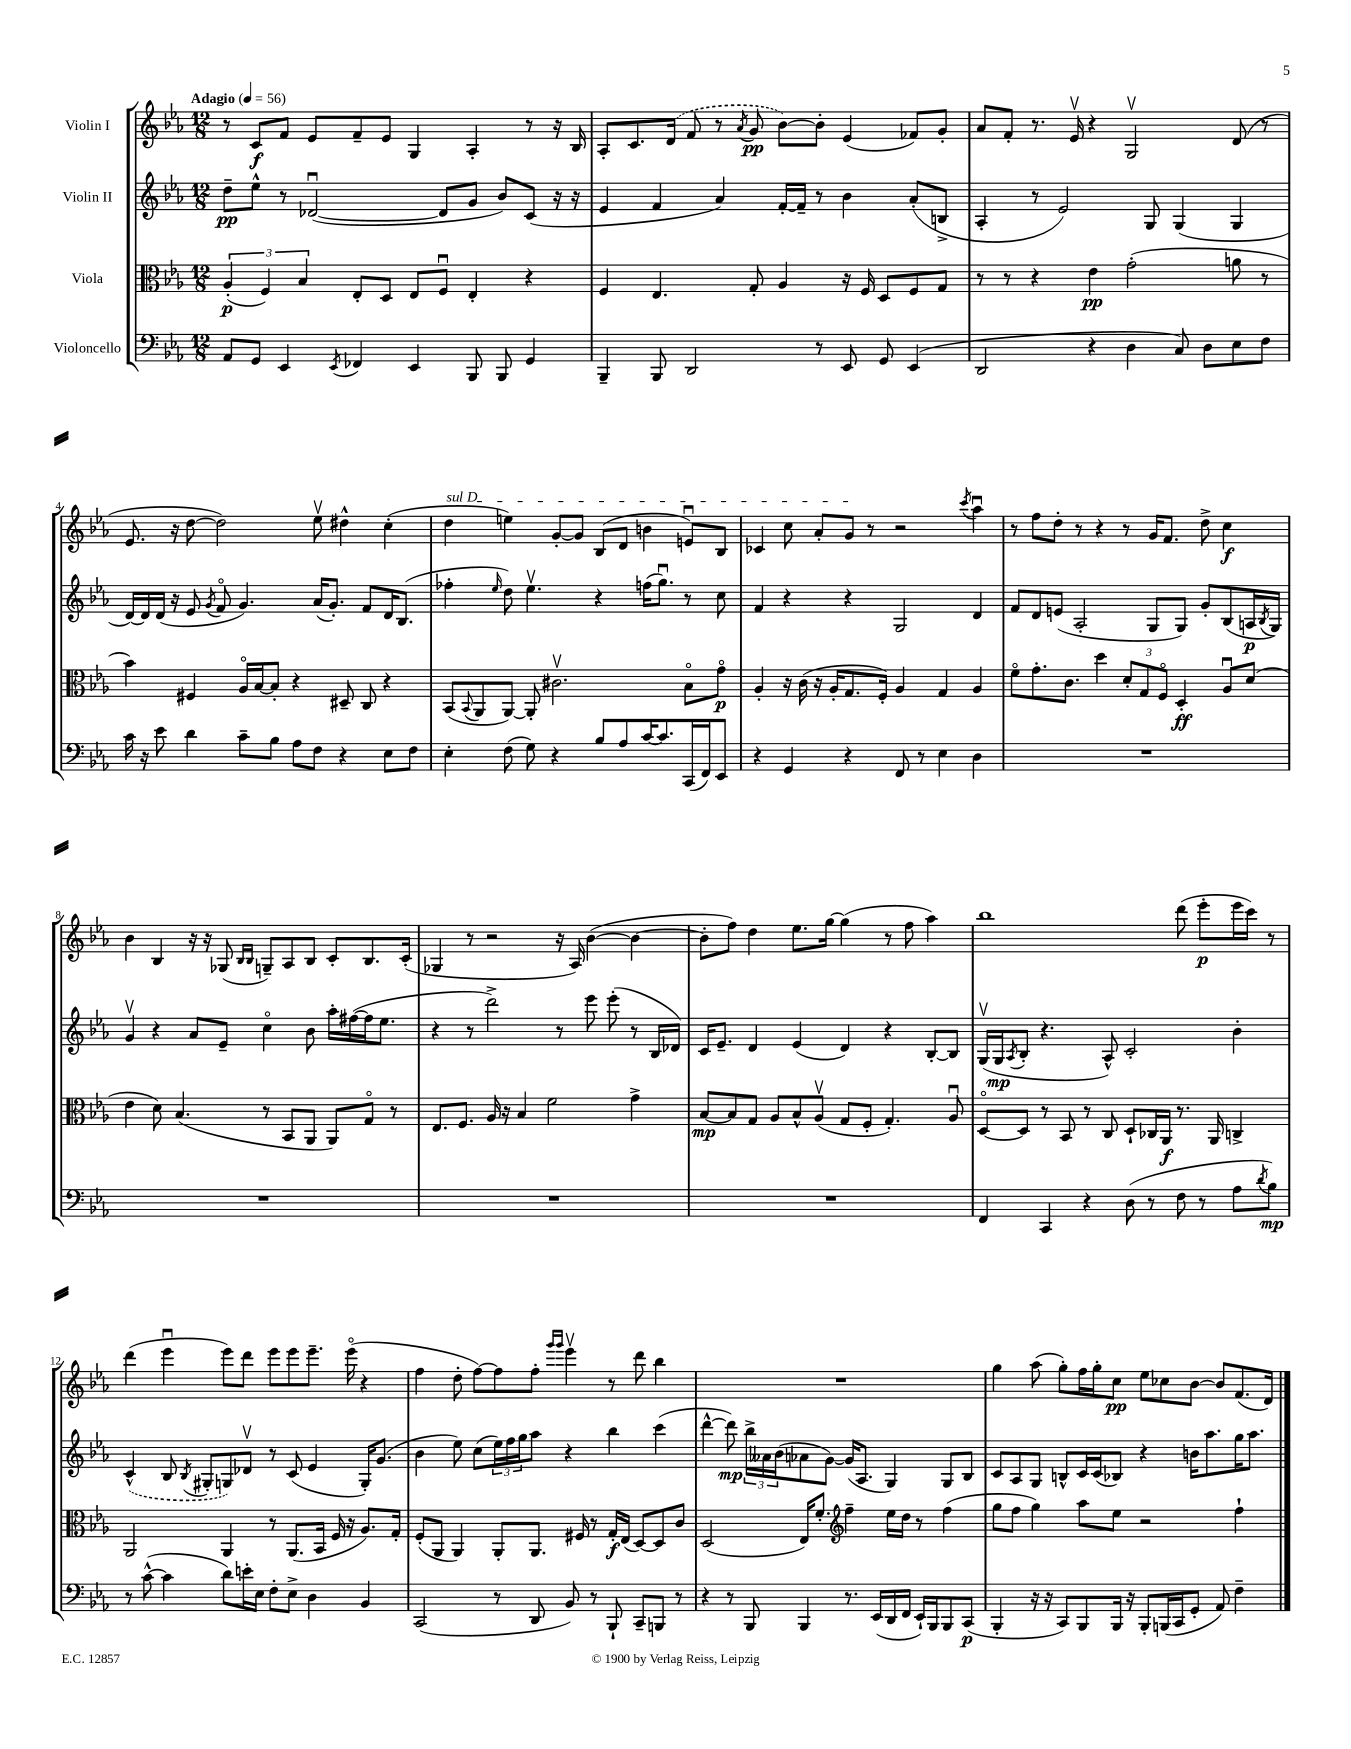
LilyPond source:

<<
\new StaffGroup <<
\new Staff = "s0" \with { instrumentName = "Violin I" } {
    \clef treble \key ees \major \numericTimeSignature \time 12/8 \tempo "Adagio" 4 = 56
    r8 c'8\f f'8 ees'8 f'8-- ees'8 g4 aes4-. r8 r16 bes16 |
    aes8-. c'8. \once \slurDashed d'16( f'8 r8 \acciaccatura { aes'8 } g'8\pp bes'8~) bes'8-. ees'4( fes'8) g'8-. |
    aes'8 f'8-. r8. ees'16\upbow r4 g2\upbow d'8( r8 |
    ees'8. r16 d''8~ d''2) ees''8\upbow dis''4-^ c''4-.( |
    \once \override TextSpanner.bound-details.left.text = \markup { \italic "sul D" } d''4\startTextSpan e''4) g'8~-. g'8 bes8( d'8 b'4 e'8\downbow) bes8 |
    ces'4 c''8 aes'8-. g'8\stopTextSpan r8 r2 \acciaccatura { c'''8 } aes''4\downbow |
    r8 f''8 d''8-. r8 r4 r8 g'16 f'8. d''8-> c''4\f |
    bes'4 bes4 r16 r16 ges8( \grace { bes16 bes16 } g8--) aes8 bes8 c'8-. bes8. c'16-.( |
    ges4 r8 r2 r16 aes16) bes'4~( bes'4~ |
    bes'8-. f''8) d''4 ees''8. g''16~ g''4( r8 f''8 aes''4) |
    bes''1 d'''8( ees'''8-.\p ees'''16 c'''16) r8 |
    d'''4( ees'''4\downbow ees'''8) d'''8 ees'''8 ees'''8 ees'''8.-- ees'''16\flageolet( r4 |
    f''4 d''8-. f''8~) f''8 f''8-. \grace { g'''16 g'''16 } ees'''4\upbow r8 d'''8 bes''4 |
    R1. |
    g''4 aes''8( g''8-.) f''16 g''16-. c''8\pp ees''8 ces''8 bes'8~ bes'8 f'8.( d'16) \bar "|." |
}
\new Staff = "s1" \with { instrumentName = "Violin II" } {
    \clef treble \key ees \major \numericTimeSignature \time 12/8
    d''8--\pp ees''8-^ r8 des'2~\downbow( des'8 g'8 bes'8) c'8( r16 r16 |
    ees'4 f'4 aes'4) f'16~-. f'16-- r8 bes'4 aes'8-.( b8-> |
    aes4-. r8 ees'2) g8 g4( g4 |
    d'16~) d'16 d'16( r16 ees'8 \acciaccatura { g'8 } f'8\flageolet g'4.) aes'16( g'8.-.) f'8 d'16 bes8.( |
    fes''4-. \grace { ees''16 } d''8) ees''4.\upbow r4 f''16( g''8.\downbow) r8 c''8 |
    f'4 r4 r4 g2 d'4 |
    f'8 d'8 e'8( aes2-. g8 g8) g'8-. bes8( a16\p \acciaccatura { bes8 } g16) |
    g'4\upbow r4 aes'8 ees'8-- c''4\flageolet bes'8 aes''16-. fis''16~( fis''16 ees''8. |
    r4 r8 d'''2->) r8 ees'''8 ees'''8-.( r8 bes16 des'16) |
    c'16 ees'8.-- d'4 ees'4( d'4) r4 bes8~-. bes8 |
    g16\upbow( g16\mp \acciaccatura { aes8 } bes8-. r4. aes8-^) c'2-. bes'4-. |
    \once \slurDashed c'4-^( bes8 \acciaccatura { bes8 } gis8-. g8) des'8\upbow r8 c'8( ees'4 g16-.) g'8.( |
    bes'4 ees''8) c''8( \tuplet 3/2 { ees''16) f''16 g''16 } aes''8 r4 bes''4 c'''4( |
    d'''4~-^ d'''8\mp) \tuplet 3/2 { bes''16-> aeses'16 bes'16( } aes'8 g'8~) g'16( aes8. g4) g8 bes8 |
    c'8 aes8 g8 b8-^ c'16 c'16( bes8) r4 b'16 aes''8. g''16 aes''8. \bar "|." |
}
\new Staff = "s2" \with { instrumentName = "Viola" } {
    \clef alto \key ees \major \numericTimeSignature \time 12/8
    \tuplet 3/2 { aes4-.\p( f4) bes4 } ees8-. d8 ees8 f8\downbow ees4-. r4 |
    f4 ees4. g8-. aes4 r16 f16 d8 f8 g8 |
    r8 r8 r4 ees'4\pp g'2-.( a'8 r8 |
    bes'4) fis4 aes16\flageolet bes16~ bes8-. r4 dis8-- c8 r4 |
    bes,8( \appoggiatura { bes,8 } aes,8 aes,8~) aes,8-. cis'2.\upbow bes8\flageolet g'8\flageolet\p |
    aes4-. r16 c'16( r16 aes16-. g8. f16-.) aes4 g4 aes4 |
    f'8\flageolet g'8.-. c'8. d''4 \tuplet 3/2 { d'8-. g8 f8\flageolet } d4-.\ff aes8\downbow d'8( |
    ees'4 d'8) bes4.( r8 bes,8 aes,8 aes,8) g8\flageolet r8 |
    ees8. f8. aes16 r16 bes4 f'2 g'4-> |
    bes8~\mp bes8 g8 aes8 bes8-^ aes8\upbow( g8 f8-. g4.-.) aes8\downbow |
    d8~\flageolet d8 r8 bes,8 r8 c8 d8-! ces16 aes,16\f r8. aes,16 c4-> |
    aes,2 aes,4 r8 aes,8.( bes,16 f16 r16 aes8.) g16-. |
    f8-.( aes,8 aes,4) aes,8-. aes,8. fis16 r8 g16-.\f ees16( d8~) d8 c'8 |
    d2( ees16) f'8.-. \clef treble f''4-- ees''16 d''16 r8 f''4( |
    g''8 f''8 g''4) aes''8 ees''8 r2 f''4-! \bar "|." |
}
\new Staff = "s3" \with { instrumentName = "Violoncello" } {
    \clef bass \key ees \major \numericTimeSignature \time 12/8
    aes,8 g,8 ees,4 \acciaccatura { ees,8 } fes,4 ees,4 bes,,8 bes,,8 g,4 |
    bes,,4-- bes,,8 d,2 r8 ees,8 g,8 ees,4( |
    d,2 r4 d4 c8) d8 ees8 f8 |
    c'16 r16 ees'8 d'4 c'8-- bes8 aes8 f8 r4 ees8 f8 |
    ees4-. f8( g8) r4 bes8 aes8 c'16~ c'8. c,16( f,16) ees,8 |
    r4 g,4 r4 f,8 r8 ees4 d4 |
    R1. |
    R1. |
    R1. |
    R1. |
    f,4 c,4 r4 d8( r8 f8 r8 aes8 \acciaccatura { d'8 } bes8\mp) |
    r8 c'8~-^( c'4 d'8) e'16-. ees16 f8-. ees8-> d4 bes,4 |
    c,2( r8 d,8 bes,8) r8 bes,,8-! c,8-- b,,8 r8 |
    r4 r8 bes,,8 bes,,4 r8. ees,16( d,16 f,16 ees,16-!) bes,,16 bes,,8 c,8\p( |
    bes,,4-. r16 r16 c,8) bes,,8 bes,,16 r16 bes,,8-. b,,16( c,16 g,8-. aes,8) f4-- \bar "|." |
}
>>
>>
